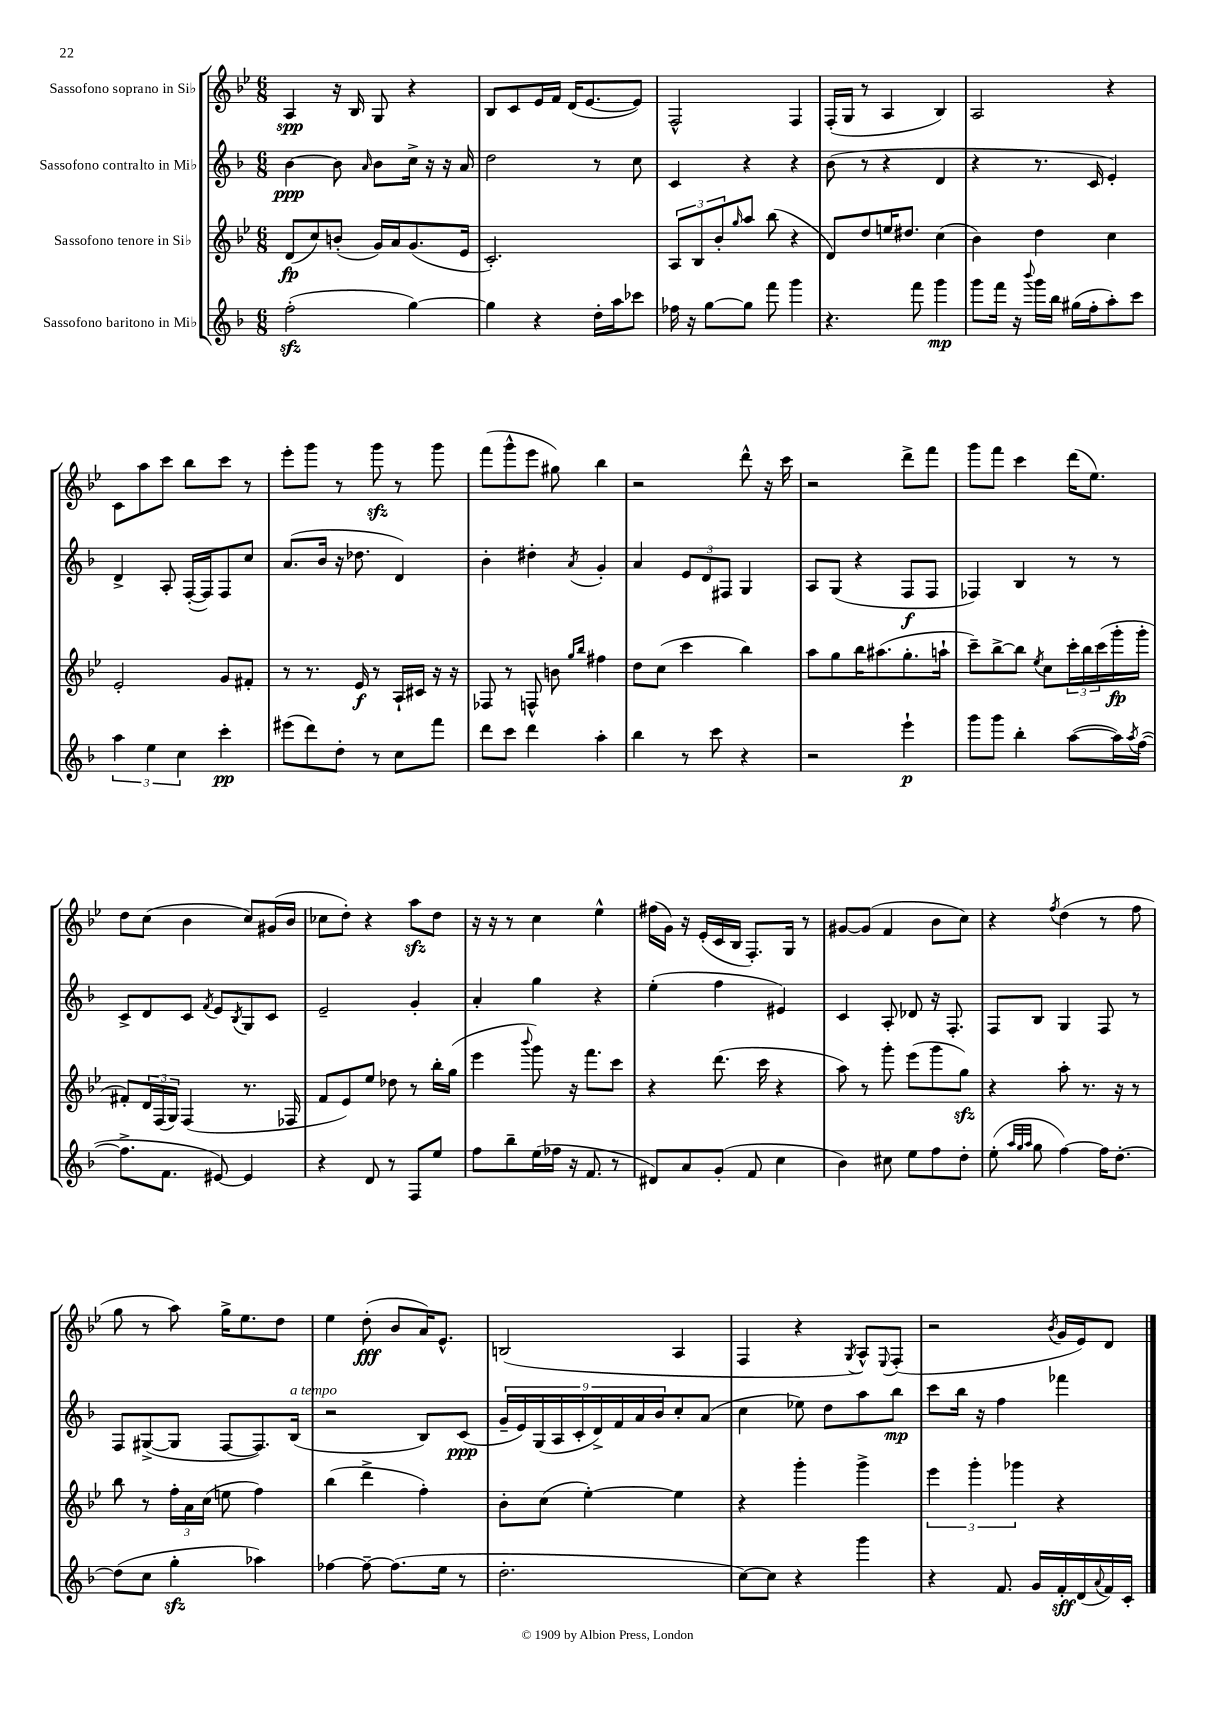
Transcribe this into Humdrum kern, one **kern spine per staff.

**kern	**dynam	**kern	**dynam	**kern	**dynam	**kern	**dynam
*part4	*part4	*part3	*part3	*part2	*part2	*part1	*part1
*staff4	*staff4	*staff3	*staff3	*staff2	*staff2	*staff1	*staff1
*I"Sassofono baritono in Mi♭	*	*I"Sassofono tenore in Si♭	*	*I"Sassofono contralto in Mi♭	*	*I"Sassofono soprano in Si♭	*
*clefG2	*	*clefG2	*	*clefG2	*	*clefG2	*
*k[b-]	*	*k[b-e-]	*	*k[b-]	*	*k[b-e-]	*
*M6/8	*	*M6/8	*	*M6/8	*	*M6/8	*
=1	=1	=1	=1	=1	=1	=1	=1
(2ffzz'\	.	(8d/L	fp	[4b-\	ppp	4A/	spp
.	.	8cc/)	.	.	.	.	.
.	.	(8bn'/J	.	8b-\]	.	16r	.
.	.	.	.	.	.	16B-/	.
.	.	.	.	16qqa/	.	.	.
.	.	16g/LL)	.	8b-\L	.	8G/	.
.	.	16a/J	.	.	.	.	.
[4gg\)	.	(8.g/	.	16cc^\Jk	.	4r	.
.	.	.	.	16r	.	.	.
.	.	.	.	16r	.	.	.
.	.	16e-/Jk	.	16a/	.	.	.
=2	=2	=2	=2	=2	=2	=2	=2
4gg\]	.	2.c'/)	.	2dd\	.	8B-/L	.
.	.	.	.	.	.	8c/	.
4r	.	.	.	.	.	16e-/L	.
.	.	.	.	.	.	16f/JJ	.
.	.	.	.	.	.	(16d/KL	.
.	.	.	.	.	.	[8.e-/	.
16dd'\LL	.	.	.	8r	.	.	.
16aa\J	.	.	.	.	.	.	.
8ccc-X\J	.	.	.	8cc\	.	8e-/J])	.
=3	=3	=3	=3	=3	=3	=3	=3
16ff-X\	.	12A/L	.	4c/	.	2F^^/	.
16r	.	.	.	.	.	.	.
.	.	12B-/	.	.	.	.	.
[8gg\L	.	.	.	.	.	.	.
.	.	12b-'/	.	.	.	.	.
.	.	16qqgg/	.	.	.	.	.
8gg\J]	.	8aa/J	.	4r	.	.	.
8fff\	.	(8bb-\	.	.	.	.	.
4ggg\	.	4r	.	4r	.	4F/	.
=4	=4	=4	=4	=4	=4	=4	=4
4.r	.	8d/L)	.	(8b-\	.	(16F'/LL	.
.	.	.	.	.	.	16G/JJ	.
.	.	8dd/	.	8r	.	8r	.
.	.	16een/K	.	4r	.	4A/	.
.	.	8.dd#X/J	.	.	.	.	.
8fff\	.	.	.	.	.	.	.
4ggg\	mp	(4cc\	.	4d/	.	4B-/)	.
=5	=5	=5	=5	=5	=5	=5	=5
8ggg\L	.	4b-\)	.	4r	.	2A/	.
16fff\Jk	.	.	.	.	.	.	.
16r	.	.	.	.	.	.	.
8qqbbb-/	.	.	.	.	.	.	.
16ggg\LL	.	4dd\	.	8.r	.	.	.
16bb-\JJ	.	.	.	.	.	.	.
(16gg#X\LL	.	.	.	.	.	.	.
16ff'\J	.	.	.	16c/	.	.	.
8aa'\)	.	4cc\	.	4e'/)	.	4r	.
8ccc\J	.	.	.	.	.	.	.
!!LO:LB:g=z
=6	=6	=6	=6	=6	=6	=6	=6
6aa\	.	2e-'/	.	4d^/	.	8c\L	.
.	.	.	.	.	.	8aa\	.
6ee\	.	.	.	.	.	.	.
.	.	.	.	8A'/	.	8ccc\J	.
6cc\	.	.	.	.	.	.	.
.	.	.	.	([16F'/LL	.	8bb-\L	.
.	.	.	.	16F/J])	.	.	.
4ccc'\	pp	8g/L	.	8F/	.	8ccc\J	.
.	.	8f#X'/J	.	8cc/J	.	8r	.
=7	=7	=7	=7	=7	=7	=7	=7
(8eee#X\L	.	8r	.	(8.a/L	.	8eee-'\L	.
8ddd\)	.	8.r	.	.	.	8ggg\J	.
.	.	.	.	16b-/Jk	.	.	.
8dd'\J	.	.	.	16r	.	8r	.
.	.	16e-/	f	8.dd-X\	.	.	.
8r	.	8r	.	.	.	8gggzz\	.
8cc\L	.	16A`/LL	.	4d/)	.	8r	.
.	.	16c#X/JJ	.	.	.	.	.
8fff\J	.	16r	.	.	.	8ggg\	.
.	.	16r	.	.	.	.	.
=8	=8	=8	=8	=8	=8	=8	=8
8ddd\L	.	8F-X/	.	4b-'\	.	(8fff\L	.
8ccc\J	.	8r	.	.	.	8ggg^^\	.
4ddd\	.	8Fn^^/	.	4dd#X'\	.	8eee-\J	.
.	.	8bn\	.	.	.	8gg#X\)	.
.	.	16qqgg/LL	.	.	.	.	.
.	.	16qqbb-/JJ	.	8qa/	.	.	.
4aa'\	.	4ff#X\	.	4g'/	.	4bb-\	.
=9	=9	=9	=9	=9	=9	=9	=9
4bb-\	.	8dd\L	.	4a/	.	2r	.
.	.	(8cc\J	.	.	.	.	.
8r	.	4ccc\	.	12e/L	.	.	.
.	.	.	.	12d/	.	.	.
8ccc\	.	.	.	.	.	.	.
.	.	.	.	12F#X/J	.	.	.
4r	.	4bb-\)	.	4G/	.	8ddd^^\	.
.	.	.	.	.	.	16r	.
.	.	.	.	.	.	16ccc\	.
=10	=10	=10	=10	=10	=10	=10	=10
2r	.	8aa\L	.	8A/L	.	2r	.
.	.	8gg\	.	(8G/J	.	.	.
.	.	16bb-\K	.	4r	.	.	.
.	.	(8.aa#X\	.	.	.	.	.
4eee`\	p	8.gg'\	.	8F/L	f	8ddd^\L	.
.	.	.	.	8F/J	.	8fff\J	.
.	.	16aan`\Jk	.	.	.	.	.
=11	=11	=11	=11	=11	=11	=11	=11
8ggg\L	.	8ccc~\L)	.	4F-X/)	.	8ggg\L	.
8ggg\J	.	[8bb-^\	.	.	.	8fff\J	.
4bb-'\	.	8bb-\J]	.	4B-/	.	4ccc\	.
.	.	8qee-/	.	.	.	.	.
.	.	8cc\L	.	.	.	.	.
([8aa\L	.	24ccc'\L	.	8r	.	(16ddd\KL	.
.	.	24bb-\	.	.	.	.	.
.	.	.	.	.	.	8.ee-\J)	.
.	.	(24ccc\	.	.	.	.	.
16aa\L])	.	16ggg'\	fp	8r	.	.	.
8qaa/	.	.	.	.	.	.	.
([16ff\JJ	.	16ggg'\JJ	.	.	.	.	.
!!LO:LB:g=z
=12	=12	=12	=12	=12	=12	=12	=12
8.ff^\L]	.	8f#X'/L)	.	8c^/L	.	8dd\L	.
.	.	24d/L	.	8d/	.	(8cc\J	.
.	.	(24F/	.	.	.	.	.
8.f\J	.	.	.	.	.	.	.
.	.	24G/JJ)	.	.	.	.	.
.	.	(4F/	.	8c/J	.	4b-\	.
.	.	.	.	8qf/	.	.	.
[8e#X/)	.	.	.	8e/L	.	.	.
.	.	.	.	8qB-/	.	.	.
4e#/]	.	8.r	.	8G/	.	8cc/L)	.
.	.	.	.	8c/J	.	(16g#X/L	.
.	.	16F-X/	.	.	.	16b-/JJ	.
=13	=13	=13	=13	=13	=13	=13	=13
4r	.	8f/L	.	2e~/	.	8cc-X\L	.
.	.	8e-/)	.	.	.	8dd'\J)	.
8d/	.	8ee-/J	.	.	.	4r	.
8r	.	8dd-X\	.	.	.	.	.
8F/L	.	8r	.	4g'/	.	8aazz\L	.
8ee/J	.	16bb-'\LL	.	.	.	8dd\J	.
.	.	(16gg\JJ	.	.	.	.	.
=14	=14	=14	=14	=14	=14	=14	=14
8ff\L	.	4eee-\	.	4a'/	.	16r	.
.	.	.	.	.	.	16r	.
8bb-~\	.	.	.	.	.	8r	.
.	.	8qqbbb-/	.	.	.	.	.
(16ee\L	.	8ggg\)	.	4gg\	.	4cc\	.
16ff-X\JJ	.	.	.	.	.	.	.
16r	.	16r	.	.	.	.	.
8.f/	.	8.fff\L	.	.	.	.	.
.	.	.	.	4r	.	4ee-^^\	.
8r	.	8ccc\J	.	.	.	.	.
=15	=15	=15	=15	=15	=15	=15	=15
8d#X/L)	.	4r	.	(4ee'\	.	(16ff#X\LL	.
.	.	.	.	.	.	16g\JJ)	.
8a/	.	.	.	.	.	16r	.
.	.	.	.	.	.	(16e-'/LL	.
(8g'/J	.	(8.ddd\	.	4ff\	.	16c/	.
.	.	.	.	.	.	16B-/JJ	.
8f/	.	.	.	.	.	8.F'/L)	.
.	.	16ccc\	.	.	.	.	.
4cc\	.	4r	.	4e#X/)	.	.	.
.	.	.	.	.	.	16G/Jk	.
.	.	.	.	.	.	8r	.
=16	=16	=16	=16	=16	=16	=16	=16
4b-\)	.	8aa\)	.	4c/	.	[8g#X/L	.
.	.	8r	.	.	.	(8g#/J]	.
8cc#X\	.	8ggg'\	.	8A'/	.	4f/	.
8ee\L	.	(8eee-\L	.	8d-X/	.	.	.
8ff\	.	8ggg\	.	16r	.	8b-\L	.
.	.	.	.	8.F'/	.	.	.
8dd'\J	.	8ggzz\J)	.	.	.	8cc\J)	.
=17	=17	=17	=17	=17	=17	=17	=17
(8ee'\	.	4r	.	8F/L	.	4r	.
32qqaa/LLL	.	.	.	.	.	.	.
32qqgg/	.	.	.	.	.	.	.
32qqaa/JJJ	.	.	.	.	.	.	.
8gg\	.	.	.	8B-/J	.	.	.
.	.	.	.	.	.	8qff/	.
[4ff\)	.	8aa'\	.	4G/	.	(4dd\	.
.	.	8.r	.	.	.	.	.
16ff\KL]	.	.	.	8F/	.	8r	.
[8.dd'\J	.	16r	.	.	.	.	.
.	.	8r	.	8r	.	8ff\	.
!!LO:LB:g=z
=18	=18	=18	=18	=18	=18	=18	=18
(8dd\L]	.	8bb-\	.	8F/L	.	8gg\	.
8cc\J	.	8r	.	([8G#X^/	.	8r	.
4ggzz'\	.	24ff'\LL	.	8G#/J]	.	8aa\)	.
.	.	24a\	.	.	.	.	.
.	.	(24cc\JJ	.	.	.	.	.
.	.	8een\	.	[8F/L	.	16gg^\KL	.
.	.	.	.	.	.	8.ee-\	.
4aa-X\)	.	4ff\)	.	8.F/])	.	.	.
.	.	.	.	.	.	8dd\J	.
!	!	!	!	!LO:TX:a:i:t=a tempo	!	!	!
.	.	.	.	(16B-/Jk	.	.	.
=19	=19	=19	=19	=19	=19	=19	=19
[4ff-X\	.	(4bb-\	.	2r	.	4ee-\	.
8ff-~\_	.	4ddd^\	.	.	.	(8dd'\	fff
(8.ff-\L]	.	.	.	.	.	8b-/L	.
.	.	4ff'\)	.	8B-/L)	.	16a/K)	.
16ee\Jk	.	.	.	.	.	8.e-^^/J	.
8r	.	.	.	(8c/J	ppp	.	.
=20	=20	=20	=20	=20	=20	=20	=20
2.dd'\	.	8b-'\L	.	18g~/LL	.	(2Bn/	.
.	.	.	.	18e/)	.	.	.
.	.	.	.	(18G/	.	.	.
.	.	(8cc\J	.	.	.	.	.
.	.	.	.	18A/	.	.	.
.	.	.	.	18c'/	.	.	.
.	.	[4ee-'\)	.	.	.	.	.
.	.	.	.	18d^/)	.	.	.
.	.	.	.	18f/	.	.	.
.	.	.	.	18a/	.	.	.
.	.	.	.	18b-/J	.	.	.
.	.	4ee-\]	.	8cc'/	.	4A/	.
.	.	.	.	(8a/J	.	.	.
=21	=21	=21	=21	=21	=21	=21	=21
[8cc\L)	.	4r	.	4cc\	.	4F/	.
8cc\J]	.	.	.	.	.	.	.
4r	.	4ggg'\	.	8ee-X\)	.	4r	.
.	.	.	.	8dd\L	.	.	.
.	.	.	.	.	.	8qG/	.
4ggg\	.	4ggg^\	.	8aa\	.	8A^^/L)	.
.	.	.	.	.	.	8qqE-/	.
.	.	.	.	8bb-\J	mp	(8F'/J	.
=22	=22	=22	=22	=22	=22	=22	=22
4r	.	6eee-\	.	8ccc\L	.	2r	.
.	.	.	.	16bb-\Jk	.	.	.
.	.	6ggg'\	.	.	.	.	.
.	.	.	.	16r	.	.	.
8.f/	.	.	.	4ff\	.	.	.
.	.	6ggg-X\	.	.	.	.	.
16g/LL	.	.	.	.	.	.	.
.	.	.	.	.	.	8qb-/	.
16f'/	sff	4r	.	4fff-X\	.	16g/LL	.
(16d/	.	.	.	.	.	16e-/J)	.
8qqa/	.	.	.	.	.	.	.
16f/)	.	.	.	.	.	8d/J	.
16c'/JJ	.	.	.	.	.	.	.
==	==	==	==	==	==	==	==
*-	*-	*-	*-	*-	*-	*-	*-
